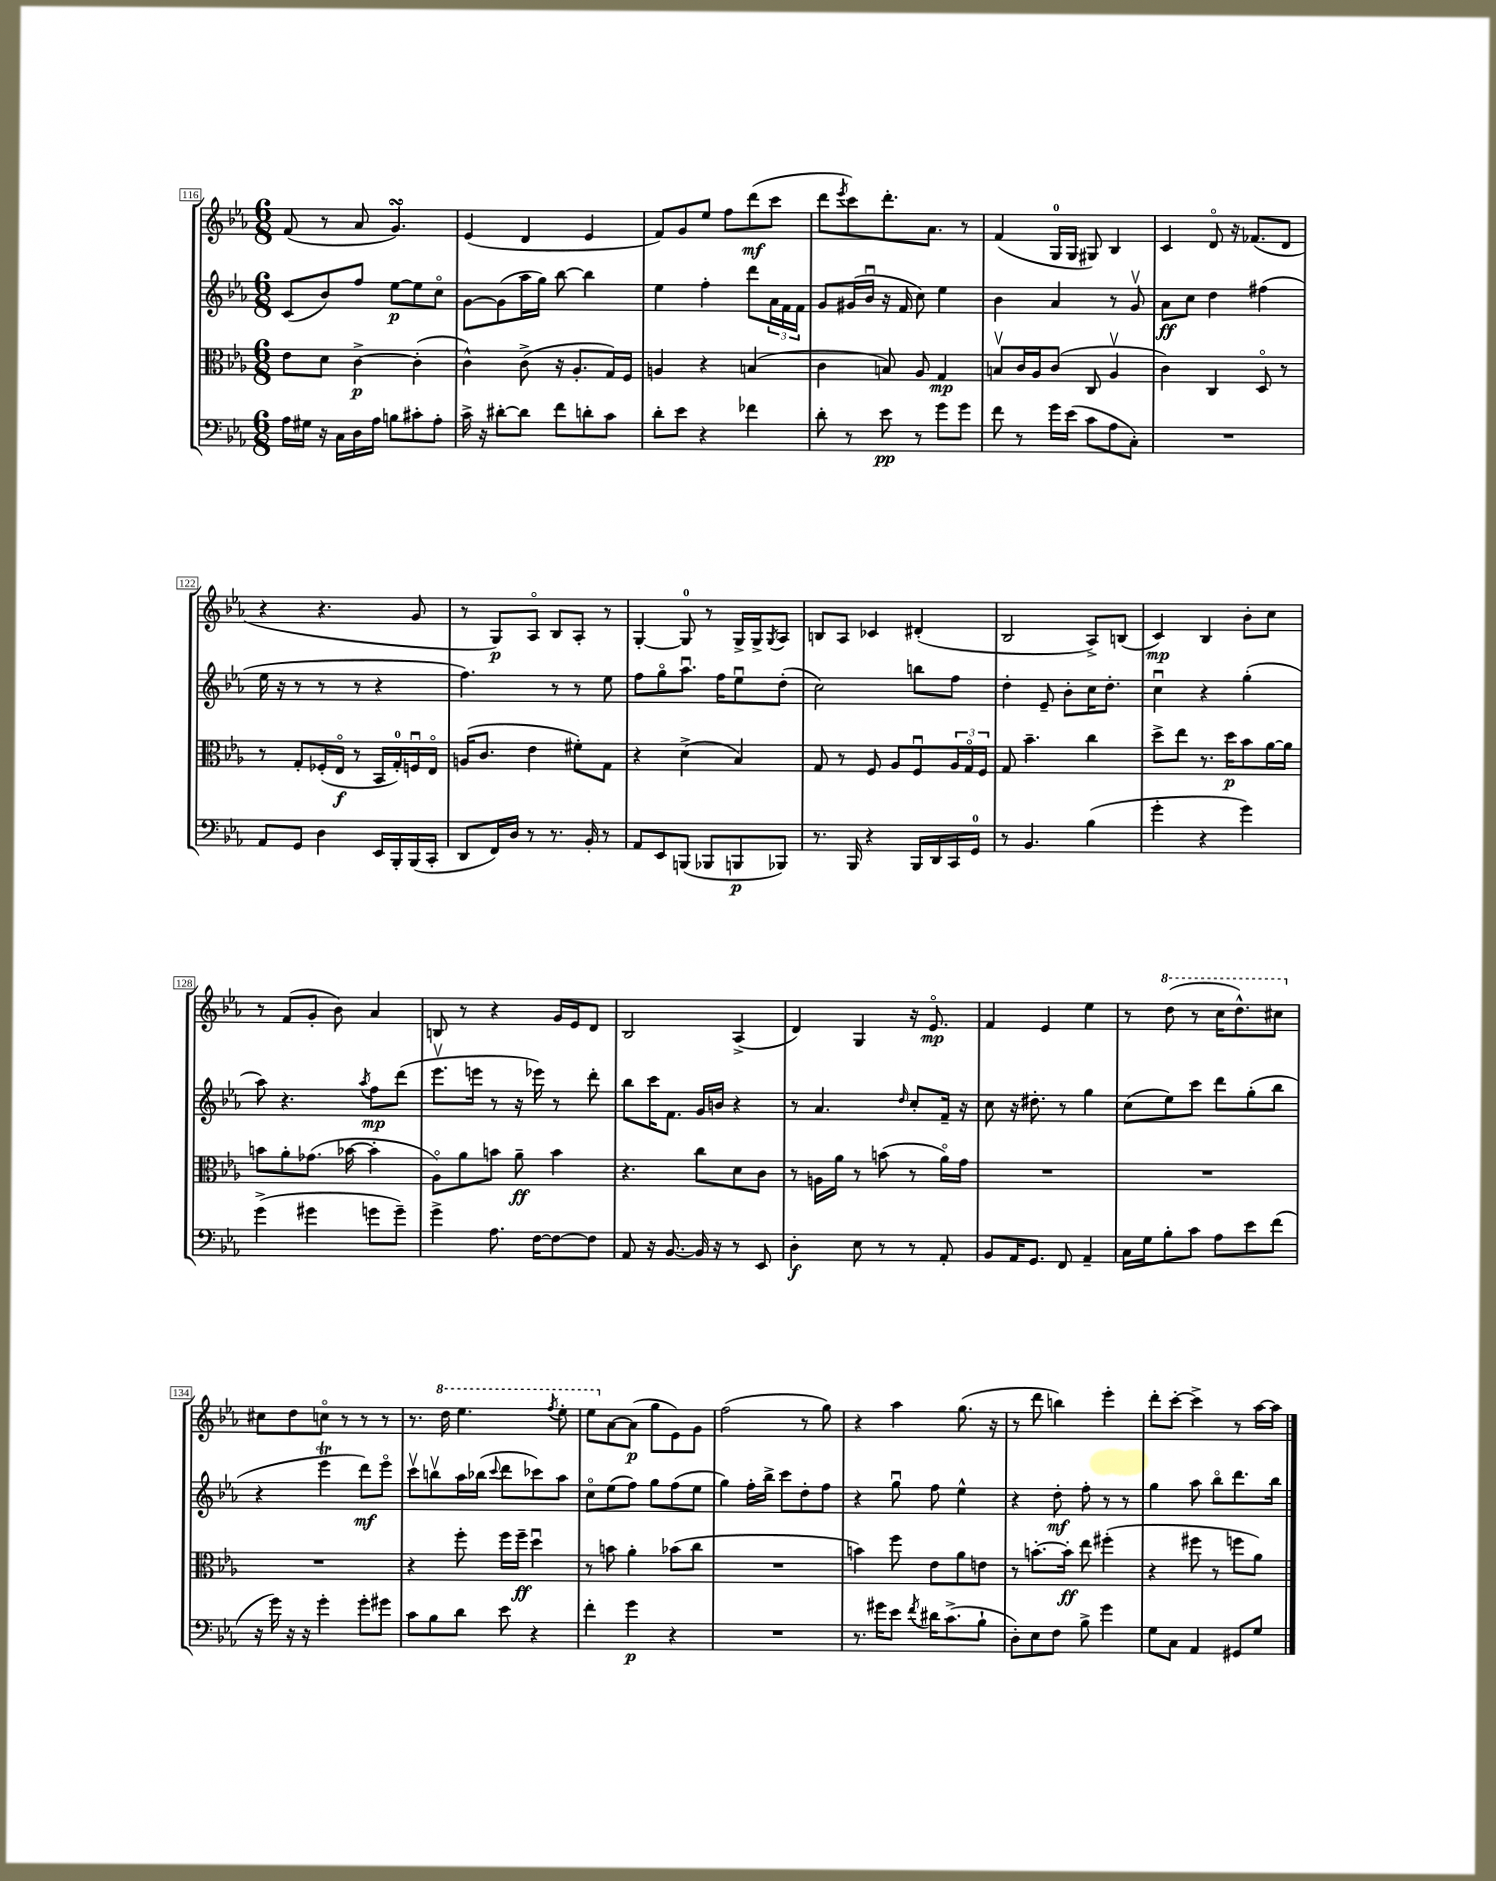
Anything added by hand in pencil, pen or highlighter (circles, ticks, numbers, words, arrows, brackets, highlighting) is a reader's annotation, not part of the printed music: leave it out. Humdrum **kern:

**kern	**kern	**kern	**kern
*staff4	*staff3	*staff2	*staff1
*clefF4	*clefC3	*clefG2	*clefG2
*k[b-e-a-]	*k[b-e-a-]	*k[b-e-a-]	*k[b-e-a-]
*M6/8	*M6/8	*M6/8	*M6/8
16A-\LL	8e-\L	(8c/L	(8f/
16G#\JJ	.	.	.
16r	8d\J	8b-/)	8r
16C\LL	.	.	.
16D\	[4c^\	8ff/J	8a-/
16A-\JJ	.	.	.
8B\L	.	[8ee-\L	4.g/)
8c#'\	(4c'\]	8ee-\]	.
8A-'\J	.	8cco\J	.
=	=	=	=
16c^\	4c^^\)	[8g\L	(4e-/
16r	.	.	.
[8d#'\L	.	(8g\]	.
8d#\]J	(8c^\	16aa-\L	4d/
.	.	16gg\JJ)	.
8f\L	16r	[8bb-\	.
.	8.A-'/L	.	.
8d'\	.	4bb-\]	4e-/
8c\J	16G/L)	.	.
.	16F/JJ	.	.
=	=	=	=
8d'\L	4A/	4ee-\	8f/L)
8e-\J	.	.	8g/
4r	4r	4ff'\	8ee-/J
.	.	.	8ff\L
4f-\	(4B/	8ddd\L	(8ddd\
.	.	24a-\L	8ccc\J
.	.	24f\	.
.	.	24f\JJ	.
=	=	=	=
8d'\	4c\	8g/L	8ddd\L
.	.	.	8qeee-/
8r	.	(16g#/L	8ccc\)
.	.	16b-u/JJ	.
8e-\	8B/)	16r	8.ddd'\
.	.	16f/	.
8r	8A-/	8cc\)	.
.	.	.	8.a-\J
8g\L	4G/	4ee-\	.
8g\J	.	.	8r
=	=	=	=
8f\	8Bv/L	4b-\	(4f/
8r	16c/L	.	.
.	16A-/J	.	.
16g\LL	(8c/J	4a-/	16G/LL
(16e-\JJ	.	.	16G/JJ
8c\L	8C/	.	8G#/)
8A-\	4A-v/	8r	4B-/
8C'\J)	.	8gv/	.
=	=	=	=
2.r	4c\)	8a-\L	4c/
.	.	8cc\J	.
.	4C/	4dd\	8do/
.	.	.	16r
.	.	.	(8.f-/L
.	8Do/	(4ff#\	.
.	8r	.	8d/J
=	=	=	=
8AA-/L	8r	16ee-\	4r
.	.	16r	.
8GG/J	8G'/L	8r	.
4D\	(16F-'/L	8r	4.r
.	16E-o/JJ	.	.
.	8r	8r	.
16EE-/LL	16BB-/LL	4r	.
16BBB-'/	16G'/)	.	.
(16BBB-/	16Fu/	.	8g/
16CC'/JJ	16E-o/JJ	.	.
=	=	=	=
8DD/L	(16A/LK	4.ff\)	8r
.	8.c/J	.	.
16FF/L)	.	.	8G/L)
16D/JJ	.	.	.
8r	4e-\	.	8A-o/J
8.r	.	8r	8B-/L
.	8f#'\L)	8r	8A-'/J
16BB-'/	.	.	.
8r	8G\J	8ee-\	8r
=	=	=	=
8AA-/L	4r	8ff\L	[4G'/
8EE-/	.	8ggo\	.
(8BBB/J	(4d^\	8.aa-u\J	8G/]
8BBB-/L	.	.	8r
.	.	16ff\LK	.
8BBB/	4B-/)	8ee-u\	16G^/LL
.	.	.	16G^/J
.	.	.	8qG/
8BBB-/J)	.	(8dd'\J	8A-/J
=	=	=	=
8.r	8G/	2cc\)	8B/L
.	8r	.	8A-/J
16BBB-/	.	.	.
4r	8F/	.	4c-/
.	8A-/L	.	.
16BBB-/LL	8Fu/	8bb\L	(4d#'/
16DD/	.	.	.
16CC/	24A-/L	8ff\J	.
.	24Go/	.	.
16GG/JJ	.	.	.
.	24F/JJ	.	.
=	=	=	=
8r	8G/	4dd'\	2B-/
4.BB-/	4.b-~\	.	.
.	.	8e-~/	.
.	.	8b-'\L	.
(4B-\	4cc\	16cc\K	8A-^/L)
.	.	8.dd'\J	.
.	.	.	(8B/J
=	=	=	=
4g'\	8dd^\L	4ccu\	4c/)
.	8ee-\J	.	.
4r	8.r	4r	4B-/
.	16dd\LK	.	.
4g\)	8b-\	(4gg'\	8b-'\L
.	[16a-\L	.	8cc\J
.	16a-\]JJ	.	.
=	=	=	=
(4g^\	8b\L	8aa-\)	8r
.	8a-'\	4.r	(8f/L
4g#\	(8.g-\J	.	8g'/J
.	.	.	8b-\)
.	[16b-\	.	.
.	.	8qaa-/	.
8g\L	4b-'\]	8ff\L	4a-/
8g~\J)	.	(8ddd\J	.
=	=	=	=
4g^\	8A-o\L)	8.eee-v\L	8B/
.	8a-\	.	8r
.	.	16eee\Jk	.
8.A-\	8b\J	8r	4r
.	8a-~\	16r	.
[16F\LK	.	16eee-\)	.
8F\_	4b\	8r	16g/LL
.	.	.	16e-/J
8F\]J	.	8ddd'\	8d/J
=	=	=	=
8AA-/	4.r	8bb-\L	2B-/
16r	.	16ccc\K	.
[8.BB-/	.	8.f\J	.
16BB-/]	8cc\L	16g/LL	.
16r	.	16b/JJ	.
8r	8d\	4r	(4A-^/
8EE-/	8c\J	.	.
=	=	=	=
4D'\	8r	8r	4d/)
.	16A\LL	4.a-/	.
.	16a-\JJ	.	.
8E-\	8r	.	4G/
8r	(8b\	.	.
.	.	16qqdd/	.
8r	8r	8cc'/L	16r
.	.	.	8.e-o/
8AA-'/	16a-o\LL)	16f~/Jk	.
.	16g\JJ	16r	.
=	=	=	=
8BB-/L	2.r	8cc\	4f/
16AA-/K	.	16r	.
8.GG/J	.	8.dd#'\	.
.	.	.	4e-/
8FF/	.	8r	.
4AA-~/	.	4gg\	4ee-\
=	=	=	=
16C\LL	2.r	(8cc\L	8r
16G\J	.	.	.
8B-'\	.	8ee-\)	(8ddd\
8c\J	.	8ccc\J	8r
8A-\L	.	8ddd\L	16ccc\LK
.	.	.	8.ddd^^\)
8e-\	.	(8gg'\	.
(8f\J	.	8bb-\J	8ccc#\J
=	=	=	=
16r	2.r	4r	8cc#\L
16g\)	.	.	.
16r	.	.	8dd\
16r	.	.	.
4g'\	.	4eee-\	8cco\J
.	.	.	8r
8g'\L	.	8ddd\L)	8r
8g#\J	.	8eee-o\J	8r
=	=	=	=
8c\L	4r	8cccv\L	8.r
8B-\	.	8bbv\	.
.	.	.	16ddd\
8d\J	8ff'\	16aa-\L	4.eee-\
.	.	(16bb-\JJ	.
.	.	8qqccc/	.
8e-\	16ff\LL	8ddd\L	.
.	16ff~\JJ	.	.
4r	4ddu\	8ccc-\)	.
.	.	.	8qfff/
.	.	8aa-\J	8eee-'\
=	=	=	=
4f'\	8r	8cco\L	8eee-\L
.	8b\	(8ee-\	[8a-\
4g\	4a-'\	8ff\J)	(8a-\]J
.	.	8gg\L	8gg\L
4r	(8b-\L	(8ff\	8e-\)
.	8cc\J	8ee-\J	8g\J
=	=	=	=
2.r	2.r	4gg\)	(2ff\
.	.	16ff'\LL	.
.	.	16bb-^\JJ	.
.	.	8ccc\L	.
.	.	8dd'\	8r
.	.	8ff\J	8gg\)
=	=	=	=
8.r	4b\)	4r	4r
16g#\LK	.	.	.
8e-\J	8ff\	8ggu\	4aa-\
8qf/	.	.	.
16d#\LK	8e-\L	8ff\	.
(8.c^\	.	.	.
.	8a-\	4ee-^^\	(8.gg\
8B-`\J	8e\J	.	.
.	.	.	16r
=	=	=	=
8D'\L)	8r	4r	8r
8E-\	[8.b'\L	.	8ddd\
8F\J	.	8dd'\	4bb\)
.	16b'\]Jk	.	.
8B-^\	8ee-\	8ff'\	.
4g\	(4ff#'\	8r	4eee-'\
.	.	8r	.
=	=	=	=
8G\L	4r	4gg\	8ddd'\L
8C\J	.	.	[8ccc'\J
4AA-/	8ff#\	8aa-\	4ccc^\]
.	8r	8bb-o\L	.
8GG#/L	8ff\L	8.ddd\	8r
8G/J	8a-\J)	.	[16aa-\LL
.	.	16bb-\Jk	16aa-\]JJ
==	==	==	==
*-	*-	*-	*-
